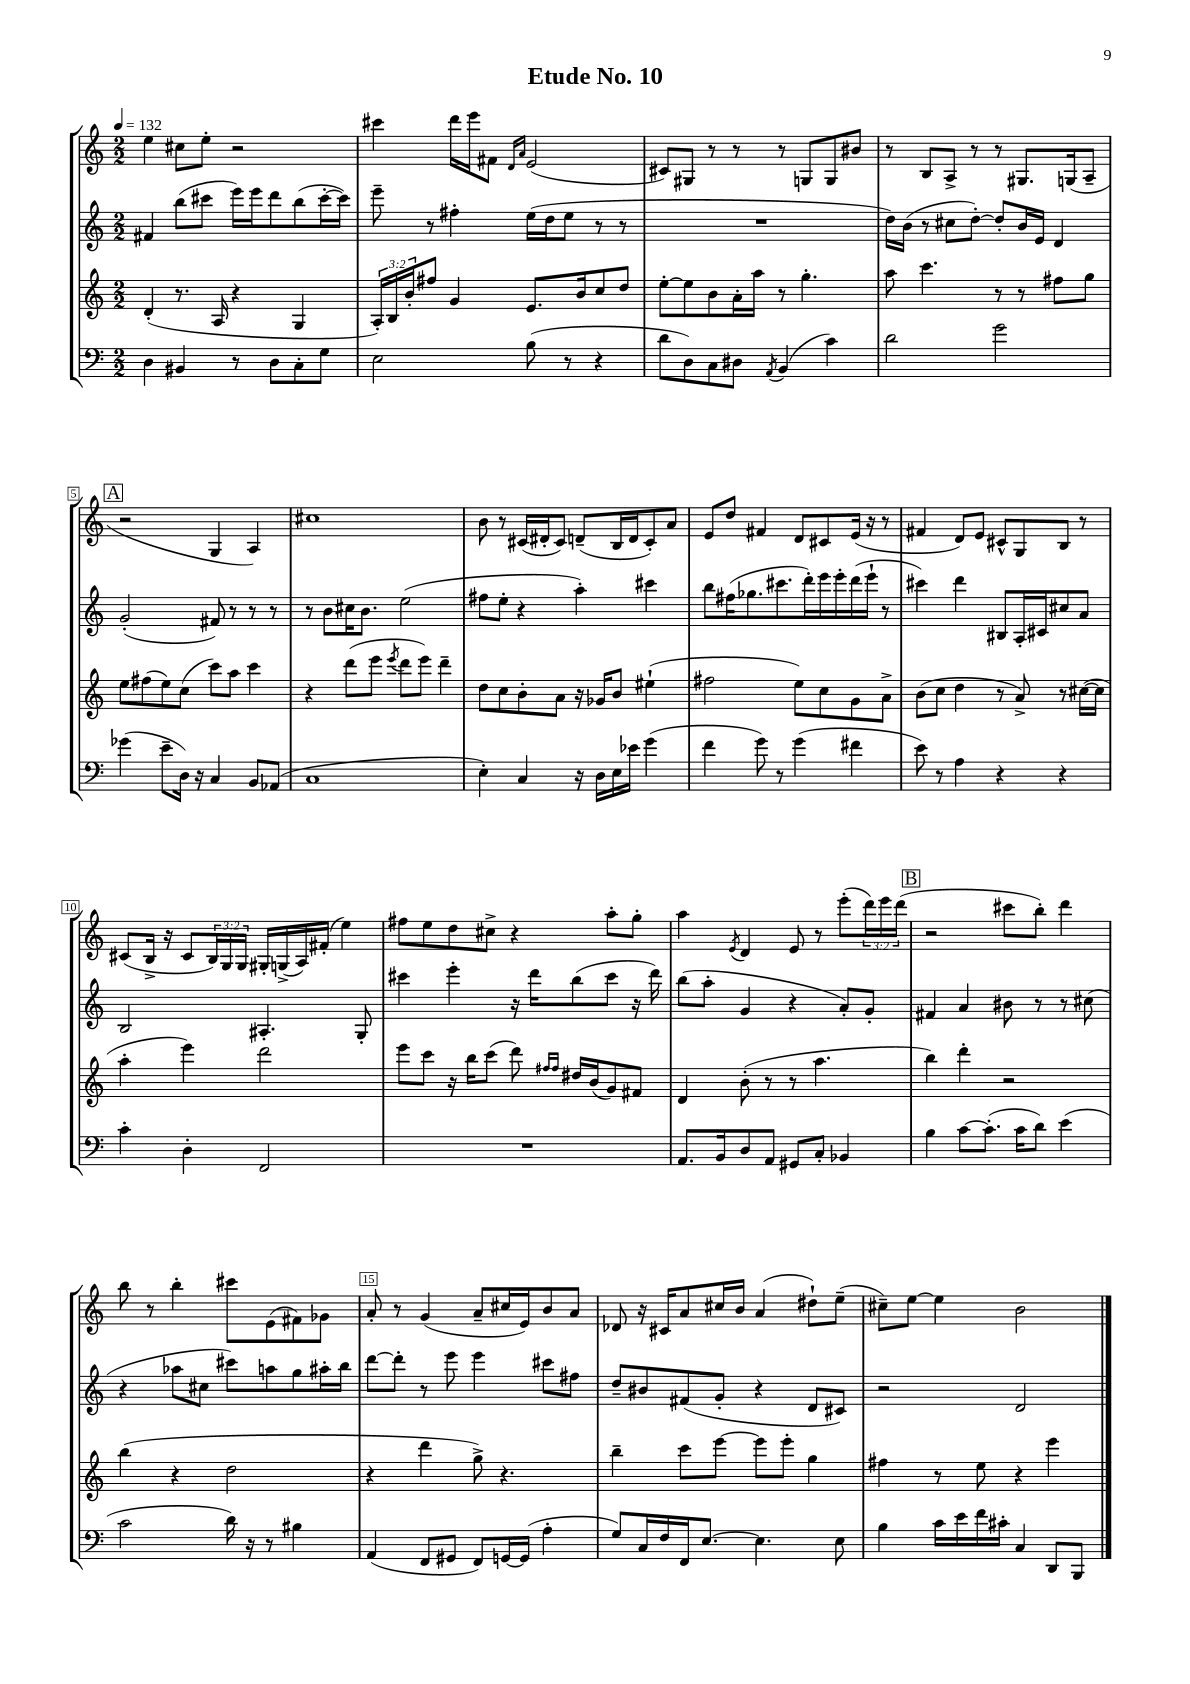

**kern	**kern	**kern	**kern
*staff4	*staff3	*staff2	*staff1
*clefF4	*clefG2	*clefG2	*clefG2
*k[]	*k[]	*k[]	*k[]
*M2/2	*M2/2	*M2/2	*M2/2
*MM132	*MM132	*MM132	*MM132
4D	(4d'	4f#	4ee
4BB#	8.r	(8bb	8cc#
.	.	8ccc#	8ee'
.	16A	.	.
8r	4r	16eee)	2r
.	.	16eee	.
8D	.	8ddd	.
8C'	4G	(8bb	.
8G	.	[16ccc#'	.
.	.	16ccc#])	.
=	=	=	=
2E	24A')	8eee~	4ccc#
.	24B	.	.
.	24b'	.	.
.	8ff#	8r	.
.	4g	4ff#'	16ddd
.	.	.	16eee
.	.	.	8f#
.	.	.	16qqd
.	.	.	16qqa
(8B	8.e	(16ee	(2e
.	.	16dd	.
8r	.	8ee	.
.	16b	.	.
4r	8cc	8r	.
.	8dd	8r	.
=	=	=	=
8d	[8ee'	1r	8c#)
8D)	8ee]	.	8G#
8C	8b	.	8r
8D#	16a'	.	8r
.	16aa	.	.
8qAA	.	.	.
(4BB	8r	.	8r
.	4.gg'	.	8G
4c)	.	.	8G
.	.	.	8b#
=	=	=	=
2d	8aa	16dd)	8r
.	.	(16b	.
.	4.ccc	8r	8B
.	.	8cc#	8A^
.	.	[8dd')	8r
2g	8r	8dd']	8r
.	8r	16b	8.G#
.	.	16e	.
.	8ff#	4d	.
.	.	.	(16G
.	8gg	.	8A~
=	=	=	=
(4g-	8ee	(2g'	2r
.	(8ff#	.	.
8e~	8ee)	.	.
16D)	(8cc	.	.
16r	.	.	.
4C	8ccc)	8f#)	4G
.	8aa	8r	.
8BB	4ccc	8r	4A)
(8AA-	.	8r	.
=	=	=	=
1C	4r	8r	1cc#
.	.	8b	.
.	(8ddd	16cc#	.
.	.	8.b	.
.	8eee	.	.
.	8qeee	.	.
.	8ddd	(2ee	.
.	8eee)	.	.
.	4ddd~	.	.
=	=	=	=
4E')	8dd	8ff#	8b
.	8cc	8ee'	8r
4C	8b'	4r	(16c#
.	.	.	16d#'
.	8a	.	8c#)
16r	16r	4aa')	(8d~
16D	16g-	.	.
16E	8b	.	16B
16e-	.	.	16d
(4g	(4ee#`	4ccc#	8c#')
.	.	.	8a
=	=	=	=
4f	2ff#	8bb	8e
.	.	(16ff#	8dd
.	.	8.gg-	.
8g)	.	.	4f#
8r	.	8.ccc#	.
(4g	8ee)	.	8d
.	.	16ddd')	.
.	8cc	16eee	8c#
.	.	16eee'	.
4f#	8g	(16ddd	(16e
.	.	16eee`	16r
.	8a^	8r	8r
=	=	=	=
8e)	(8b	4ccc#)	4f#
8r	8cc	.	.
4A	4dd	4ddd	8d)
.	.	.	8e
4r	8r	8B#	8c#^^
.	8a^)	16A'	8G
.	.	16c#	.
4r	8r	8cc#	8B
.	([16cc#	8a	8r
.	16cc#]	.	.
=	=	=	=
4c'	4aa'	2B	(8c#
.	.	.	16B^
.	.	.	16r
4D'	4eee)	.	8c#
.	.	.	24B)
.	.	.	24G
.	.	.	24G
2FF	2ddd	4.A#'	16G#'
.	.	.	(16G^
.	.	.	16A)
.	.	.	(16f#'
.	.	.	4ee)
.	.	8G'	.
=	=	=	=
1r	8eee	4ccc#	8ff#
.	8ccc	.	8ee
.	16r	4eee'	8dd
.	16bb	.	.
.	(8ccc	.	8cc#^
.	8ddd)	16r	4r
.	.	16ddd	.
.	16qqff#	.	.
.	16qqff#	.	.
.	16dd#	(8bb	.
.	(16b	.	.
.	8g)	8ccc#	8aa'
.	8f#	16r	8gg'
.	.	16ddd)	.
=	=	=	=
8.AA	4d	(8bb	4aa
.	.	8aa'	.
16BB	.	.	.
.	.	.	8qe
8D	(8b'	4g	4d
8AA	8r	.	.
8GG#	8r	4r	8e
8C'	4.aa	.	8r
4BB-	.	8a')	(8eee'
.	.	8g'	24ddd)
.	.	.	24eee
.	.	.	(24ddd
=	=	=	=
4B	4bb)	4f#	2r
[8c	4ddd'	4a	.
(8.c']	.	.	.
.	2r	8b#	8ccc#
16c	.	.	.
8d)	.	8r	8bb')
(4e	.	8r	4ddd
.	.	(8cc#	.
=	=	=	=
2c	(4bb	4r	8bb
.	.	.	8r
.	4r	8aa-	4bb'
.	.	8cc#	.
16d)	2dd	8ccc#)	8ccc#
16r	.	.	.
8r	.	8aa	(8e
4B#	.	8gg	8f#)
.	.	16aa#'	8g-
.	.	16bb	.
=	=	=	=
(4AA	4r	[8ddd	8a'
.	.	8ddd']	8r
8FF	4ddd	8r	(4g
8GG#	.	8eee	.
8FF)	8gg^)	4eee	8a~
[16GG	4.r	.	16cc#
(16GG]	.	.	16e)
4A'	.	8ccc#	8b
.	.	8ff#	8a
=	=	=	=
8G)	4bb~	8dd~	8d-
16C	.	8b#	16r
16F	.	.	16c#
16FF	8ccc	(8f#	8a
[8.E	.	.	.
.	[8eee	8g'	16cc#
.	.	.	16b
4.E]	8eee]	4r	(4a
.	8eee'	.	.
.	4gg	8d	8dd#`)
8E	.	8c#)	(8ee~
=	=	=	=
4B	4ff#	2r	8cc#~)
.	.	.	[8ee
16c	8r	.	4ee]
16e	.	.	.
16f	8ee	.	.
16c#'	.	.	.
4C	4r	2d	2b
8DD	4eee	.	.
8BBB	.	.	.
==	==	==	==
*-	*-	*-	*-
